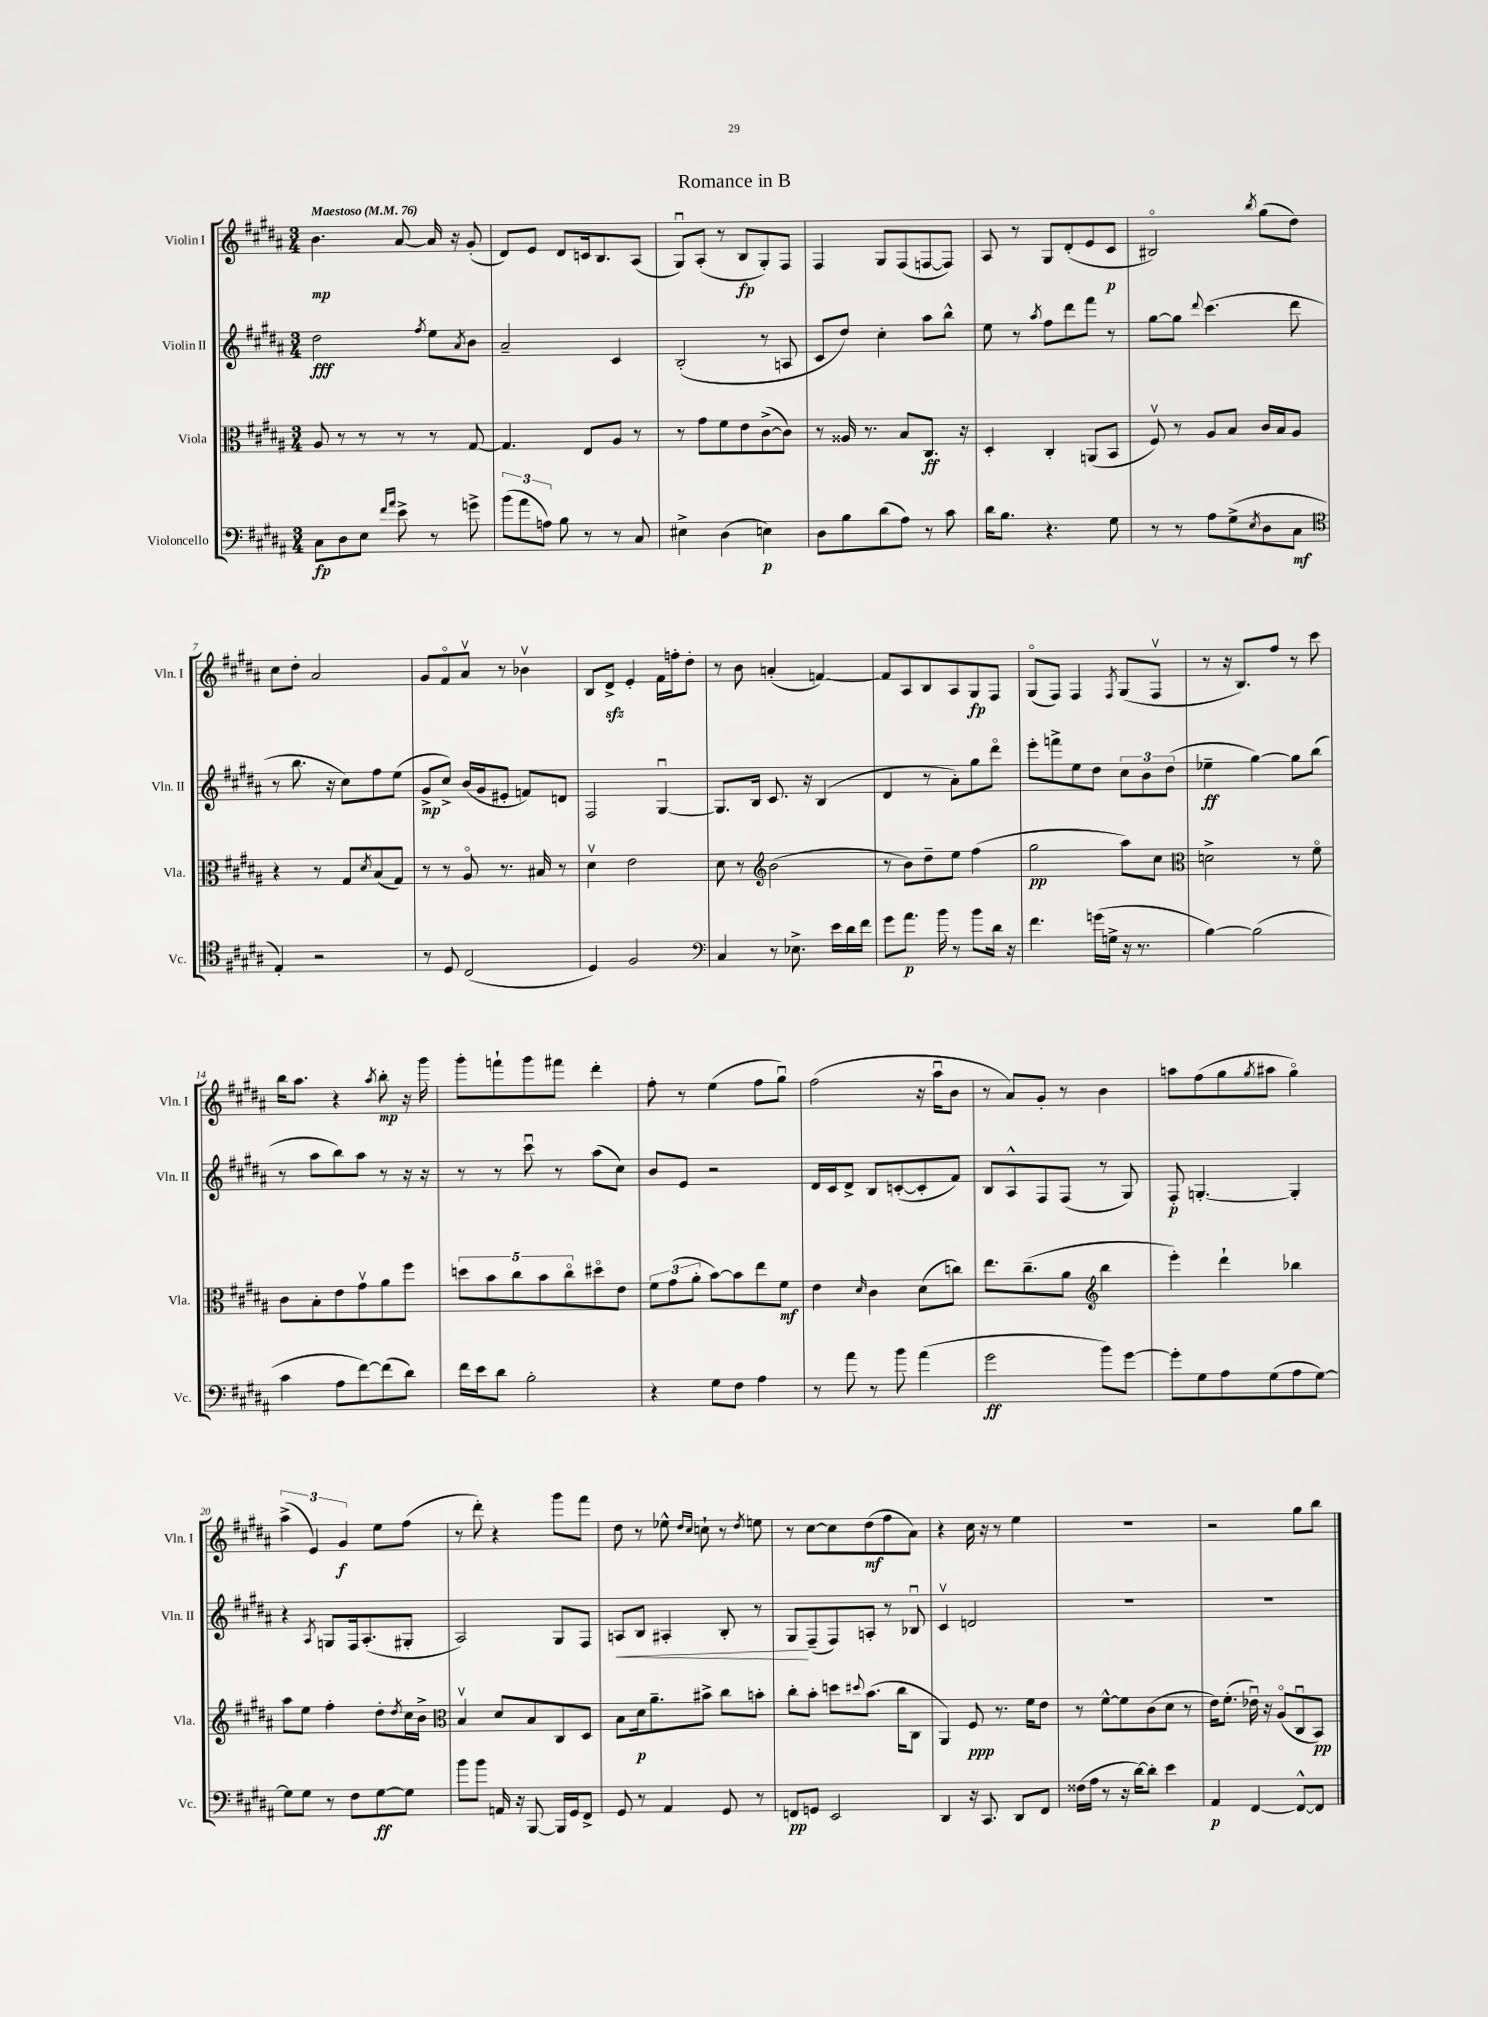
\header { title = "Romance in B" }
<<
\new StaffGroup <<
\new Staff = "s0" \with { instrumentName = "Violin I" shortInstrumentName = "Vln. I" } {
    \clef treble \key b \major \numericTimeSignature \time 3/4 \tempo "Maestoso" 4 = 76
    b'4.\mp ais'8~ ais'16 r16 gis'8-.( |
    dis'8) e'8 dis'8 c'16 b8. ais8( |
    gis8\downbow) ais8-.( r8 b8\fp gis8-.) fis8 |
    fis4 gis8 fis8( f8~ f8) |
    ais8 r8 gis8 dis'8-.( e'8 cis'8\p |
    bis2\flageolet) \acciaccatura { b''8 } gis''8( dis''8) |
    cis''8 dis''8-. ais'2 |
    gis'8 fis'8\flageolet ais'8\upbow r8 bes'4\upbow |
    b8 dis'8->\sfz e'4-. fis'16 f''16-. dis''8-. |
    r8 b'8 a'4-.( f'4~) |
    f'8 ais8 b8 ais8 gis8\fp fis8 |
    gis8\flageolet( fis8) fis4 \acciaccatura { fis8 } gis8( fis8\upbow |
    r8 r16 b8.) fis''8 r8 cis'''8 |
    b''16 ais''8. r4 \acciaccatura { ais''8 } b''8-.\mp r16 gis'''16 |
    gis'''8-. f'''8-! gis'''8 fis'''8 dis'''4-. |
    fis''8-. r8 e''4( fis''8 gis''8\downbow) |
    fis''2( r16 ais''16\downbow b'8 |
    r8 ais'8) gis'8-. r8 b'4 |
    a''8 fis''8( gis''8 \acciaccatura { gis''8 } ais''8 gis''4\flageolet) |
    \tuplet 3/2 { ais''4->( e'4) gis'4\f } e''8 fis''8( |
    r8 dis'''8-.) r4 gis'''8 fis'''8 |
    dis''8 r8 ees''8-^ \grace { dis''16 cis''16 } c''8-! r8 \acciaccatura { dis''8 } e''8 |
    r8 cis''8~ cis''8 dis''8\mf( fis''8 ais'8) |
    r4 cis''16 r16 r8 e''4 |
    R2. |
    r2 gis''8 b''8 \bar "|." |
}
\new Staff = "s1" \with { instrumentName = "Violin II" shortInstrumentName = "Vln. II" } {
    \clef treble \key b \major \numericTimeSignature \time 3/4
    dis''2\fff \acciaccatura { fis''8 } e''8 \acciaccatura { ais'8 } b'8 |
    ais'2-- cis'4 |
    b2-.( r8 a8 |
    cis'8 dis''8) cis''4-. ais''8 b''8-^ |
    e''8 r8 \acciaccatura { ais''8 } fis''8 dis'''8 fis'''8 r8 |
    gis''8~ gis''8 \appoggiatura { dis'''8 } cis'''4.( dis'''8 |
    r8 b''8. r16 cis''8) fis''8 e''8( |
    gis'8->\mp cis''8->) b'16( gis'16 eis'8-. f'8) d'8 |
    fis2 gis4~\downbow |
    gis8. b16 cis'8. r16 b4( |
    dis'4 r8 ais'8-.) gis''8 dis'''8\flageolet |
    e'''8-. f'''8-> e''8 dis''8 \tuplet 3/2 { cis''8 b'8 dis''8( } |
    ees''4--\ff gis''4~) gis''8 b''8( |
    r8 ais''8 b''8) ais''8 r8 r16 r16 |
    r8 r8 cis'''8\downbow r8 ais''8( cis''8) |
    b'8 e'8 r2 |
    dis'16 cis'16 dis'8-> b8 c'8~-.( c'8-. fis'8) |
    b8 ais8-^ fis8 fis8( r8 gis8) |
    fis8-.\p g4.~-. g4-. |
    r4 \acciaccatura { ais8 } g8 fis16 ais8.-.( gis8-. |
    ais2) gis8 fis8 |
    a8\< b8 ais4-. b8-. r8 |
    gis8\! fis8--( fis8) a8-. r8 bes8\downbow |
    cis'4\upbow d'2 |
    R2. |
    R2. \bar "|." |
}
\new Staff = "s2" \with { instrumentName = "Viola" shortInstrumentName = "Vla." } {
    \clef alto \key b \major \numericTimeSignature \time 3/4
    ais8 r8 r8 r8 r8 gis8~ |
    gis4. e8 ais8 r8 |
    r8 gis'8 fis'8 e'8 cis'8~->( cis'8) |
    r8 aisis16 r8. b8 cis8.\ff r16 |
    dis4-. cis4-. a,8( b,8 |
    fis8\upbow) r8 ais8 b8 cis'16 b16 ais8 |
    r4 r8 gis8 \acciaccatura { dis'8 } b8( gis8) |
    r8 r8 ais8\flageolet r8. bis16 r8 |
    dis'4\upbow e'2 |
    dis'8 r8 \clef treble b'2( |
    r8 b'8) dis''8-- e''8 fis''4( |
    gis''2\pp ais''8) cis''8 |
    \clef alto d'2-> r8 fis'8\flageolet |
    cis'8 b8-. e'8 gis'8\upbow ais'8 fis''8 |
    \tuplet 5/4 { d''8 b'8 cis''8 b'8 cis''8\flageolet } dis''8\flageolet e'8 |
    \tuplet 3/2 { fis'8 gis'8( ais'8-. } b'8~) b'8 e''8 fis'8\mf |
    e'4 \grace { dis'16 } cis'4 dis'8( c''8) |
    e''8. cis''8.--( ais'8 \clef treble b''4 |
    e'''4-.) dis'''4-! bes''4 |
    ais''8 e''8 fis''4-. dis''8-. \acciaccatura { dis''8 } cis''16 b'16-> |
    \clef alto b4\upbow dis'8 b8 cis8 dis8 |
    b8 dis'16\p ais'8.-- bis'8-> cis''8 b'8-. |
    cis''8-. b'8-. d''8 \appoggiatura { dis''8 } b'8.( cis''16 cis8 |
    ais,4) fis8\ppp r8. fis'16 e'8 |
    r8 fis'8~-^ fis'8 cis'8( dis'8 r8 |
    e'16) fis'8.-.( ees'16\downbow) r16 ais8\flageolet( cis8\downbow b,8\pp) \bar "|." |
}
\new Staff = "s3" \with { instrumentName = "Violoncello" shortInstrumentName = "Vc." } {
    \clef bass \key b \major \numericTimeSignature \time 3/4
    cis8\fp dis8 e8 \grace { fis'16 ais'16 } e'8-> r8 g'8-> |
    \tuplet 3/2 { b'8( ais'8 a8) } b8 r8 r8 cis8 |
    eis4-> dis4( e4\p) |
    dis8 b8 dis'8( ais8) r8 cis'8 |
    dis'16 b8. r4. gis8 |
    r8 r8 ais8 gis8->( \acciaccatura { e8 } dis8 cis8\mf |
    \clef tenor e4-.) r2 |
    r8 dis8 cis2( |
    dis4) fis2 |
    \clef bass cis4 r8 ees8.-> e'16 dis'16 fis'16 |
    gis'8 ais'8.\p b'16 r8 b'8 dis'16 r16 |
    fis'4. g'16( g16-> r16 r8. |
    b4~) b2( |
    cis'4 ais8 fis'8~) fis'8( dis'8) |
    fis'16 e'16 dis'8 b2-. |
    r4 gis8 fis8 ais4 |
    r8 ais'8 r8 b'8 ais'4( |
    gis'2\ff b'8) gis'8~ |
    gis'8-. gis8 ais8 gis8( ais8 gis8~) |
    gis8 gis8 r8 fis8 gis8~\ff gis8 |
    b'8 b'8 a,16 r16 b,,8~ b,,16 gis,16 fis,8-> |
    gis,8 r8 ais,4 gis,8 r8 |
    f,8\pp g,8 e,2 |
    dis,4 r16 cis,8. dis,8 fis,8 |
    fisis16( ais16 r8 r16 dis'16~) dis'8-. e'4 |
    ais,4\p fis,4~ fis,8~-^ fis,8 \bar "|." |
}
>>
>>
